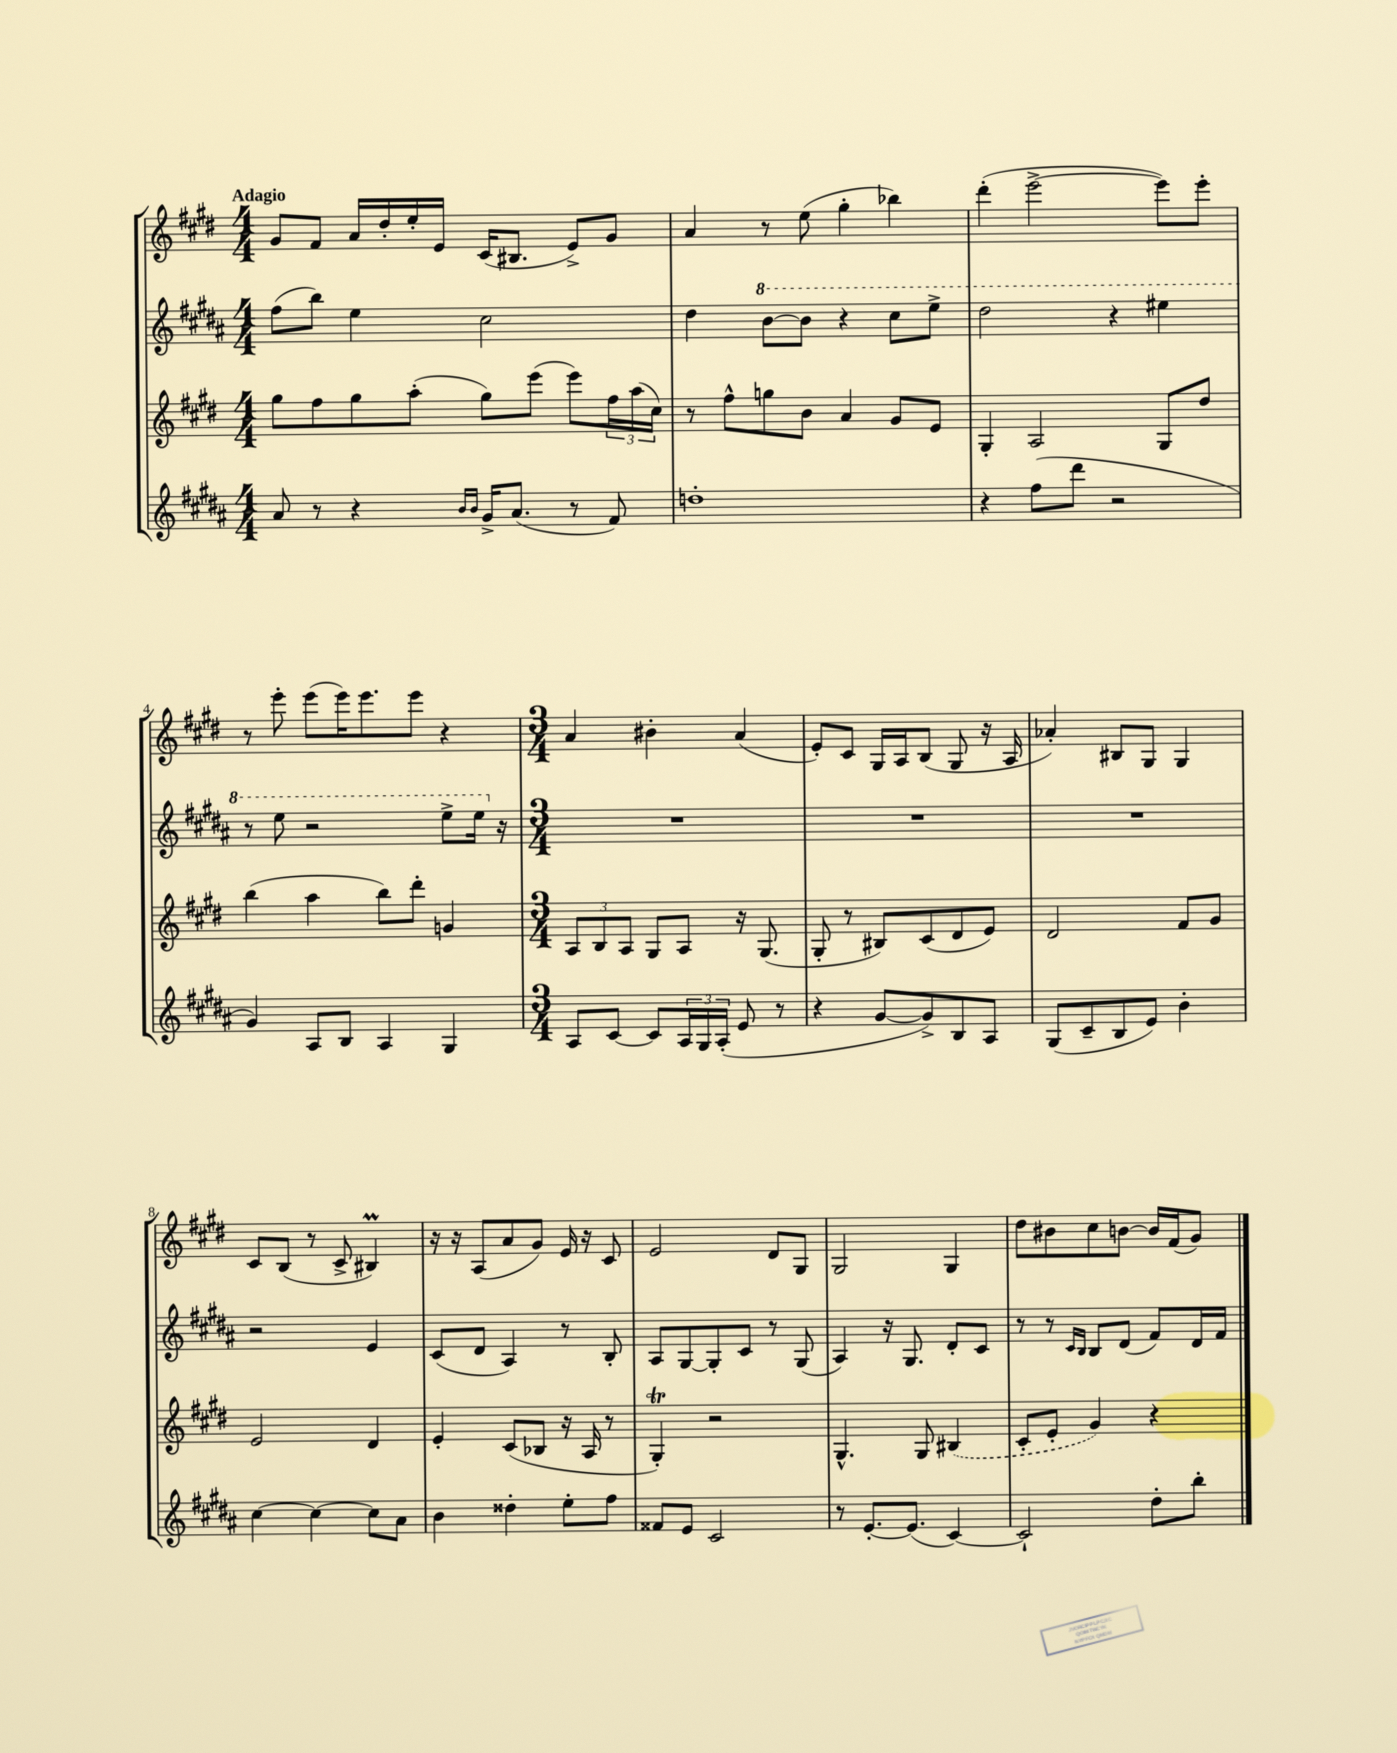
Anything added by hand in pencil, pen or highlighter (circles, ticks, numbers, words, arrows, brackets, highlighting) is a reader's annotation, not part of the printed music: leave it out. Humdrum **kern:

**kern	**kern	**kern	**kern
*staff4	*staff3	*staff2	*staff1
*clefG2	*clefG2	*clefG2	*clefG2
*k[f#c#g#d#a#]	*k[f#c#g#d#]	*k[f#c#g#d#a#]	*k[f#c#g#d#]
*M4/4	*M4/4	*M4/4	*M4/4
8a#/	8gg#\L	(8ff#\L	8g#/L
8r	8ff#\	8bb\J)	8f#/J
4r	8gg#\	4ee\	16a/LL
.	.	.	16dd#'/
.	(8aa'\J	.	16ee'/
.	.	.	16e/JJ
16qqb/LL	.	.	.
16qqb/JJ	.	.	.
16g#^/LK	8gg#\L)	2cc#\	(16c#/LK
(8.a#/J	.	.	8.B#/J
.	(8eee\J	.	.
8r	8eee\L)	.	8e^/L)
8f#/)	24ff#\L	.	8g#/J
.	(24aa\	.	.
.	24cc#\JJ)	.	.
=	=	=	=
1dd'	8r	4dd#\	4a/
.	8ff#^^\L	.	.
.	8gg\	[8bb\L	8r
.	8b\J	8bb\]J	(8ee\
.	4a/	4r	4gg#'\
.	8g#/L	8ccc#\L	4bb-\)
.	8e/J	8eee^\J	.
=	=	=	=
4r	4G#'/	2ddd#\	(4ddd#'\
(8ff#\L	2A/	.	[2eee^\
8ddd#\J	.	.	.
2r	.	4r	.
.	8G#/L	4eee#\	8eee\]L)
.	8dd#/J	.	8eee'\J
=	=	=	=
4g#/)	(4bb\	8r	8r
.	.	8eee\	8eee'\
8A#/L	4aa\	2r	(8eee\L
8B/J	.	.	16eee\K)
.	.	.	8.eee\
4A#/	8bb\L)	.	.
.	8ddd#'\J	.	8eee\J
4G#/	4g/	8eee^\L	4r
.	.	16eee\Jk	.
.	.	16r	.
=	=	=	=
*M3/4	*M3/4	*M3/4	*M3/4
8A#/L	12A/L	2.r	4a/
.	12B/	.	.
[8c#/J	.	.	.
.	12A/J	.	.
8c#/]L	8G#/L	.	4b#'\
24A#/L	8A/J	.	.
24G#/	.	.	.
(24A#'/JJ	.	.	.
8e/	16r	.	(4a/
.	(8.G#/	.	.
8r	.	.	.
=	=	=	=
4r	8G#'/	2.r	8e'/L)
.	8r	.	8c#/J
[8g#/L	8B#/L)	.	16G#/LL
.	.	.	16A/J
8g#^/])	(8c#/	.	(8B/J
8B/	8d#/	.	8G#/
8A#/J	8e/J)	.	16r
.	.	.	16A/
=	=	=	=
(8G#/L	2d#/	2.r	4a-'/)
8c#~/	.	.	.
8B/	.	.	8B#/L
8e/J)	.	.	8G#/J
4b'\	8f#/L	.	4G#/
.	8g#/J	.	.
=	=	=	=
[4cc#\	2e/	2r	8c#/L
.	.	.	(8B/J
4cc#\_	.	.	8r
.	.	.	8c#^/
8cc#\]L	4d#/	4e/	4B#/)
8a#\J	.	.	.
=	=	=	=
4b\	4e'/	(8c#/L	16r
.	.	.	16r
.	.	8d#/J	(8A/L
4dd##'\	(8c#/L	4A#/)	8a/
.	8B-/J	.	8g#/J)
8ee'\L	16r	8r	16e/
.	16A/	.	16r
8ff#\J	8r	8B'/	8c#/
=	=	=	=
8f##/L	4G#'/)	8A#/L	2e/
8e/J	.	[8G#/	.
2c#/	2r	8G#'/]	.
.	.	8c#/J	.
.	.	8r	8d#/L
.	.	(8G#/	8G#/J
=	=	=	=
8r	4.G#^^/	4A#/)	2G#/
[8.e'/L	.	.	.
.	.	16r	.
(8.e/]J	.	8.G#/	.
.	8G#/	.	.
[4c#/)	(4B#/	8d#'/L	4G#/
.	.	8c#/J	.
=	=	=	=
2c#`/]	8c#'/L	8r	8dd#\L
.	8e'/J	8r	8b#\
.	.	16qqc#/LL	.
.	.	16qqB/JJ	.
.	4g#/)	8B/L	8cc#\
.	.	(8d#/J	[8b\J
8dd#'\L	4r	8f#/L)	16b/]LL
.	.	.	(16f#/J
8bb'\J	.	16d#/L	8g#/J)
.	.	16f#/JJ	.
==	==	==	==
*-	*-	*-	*-
